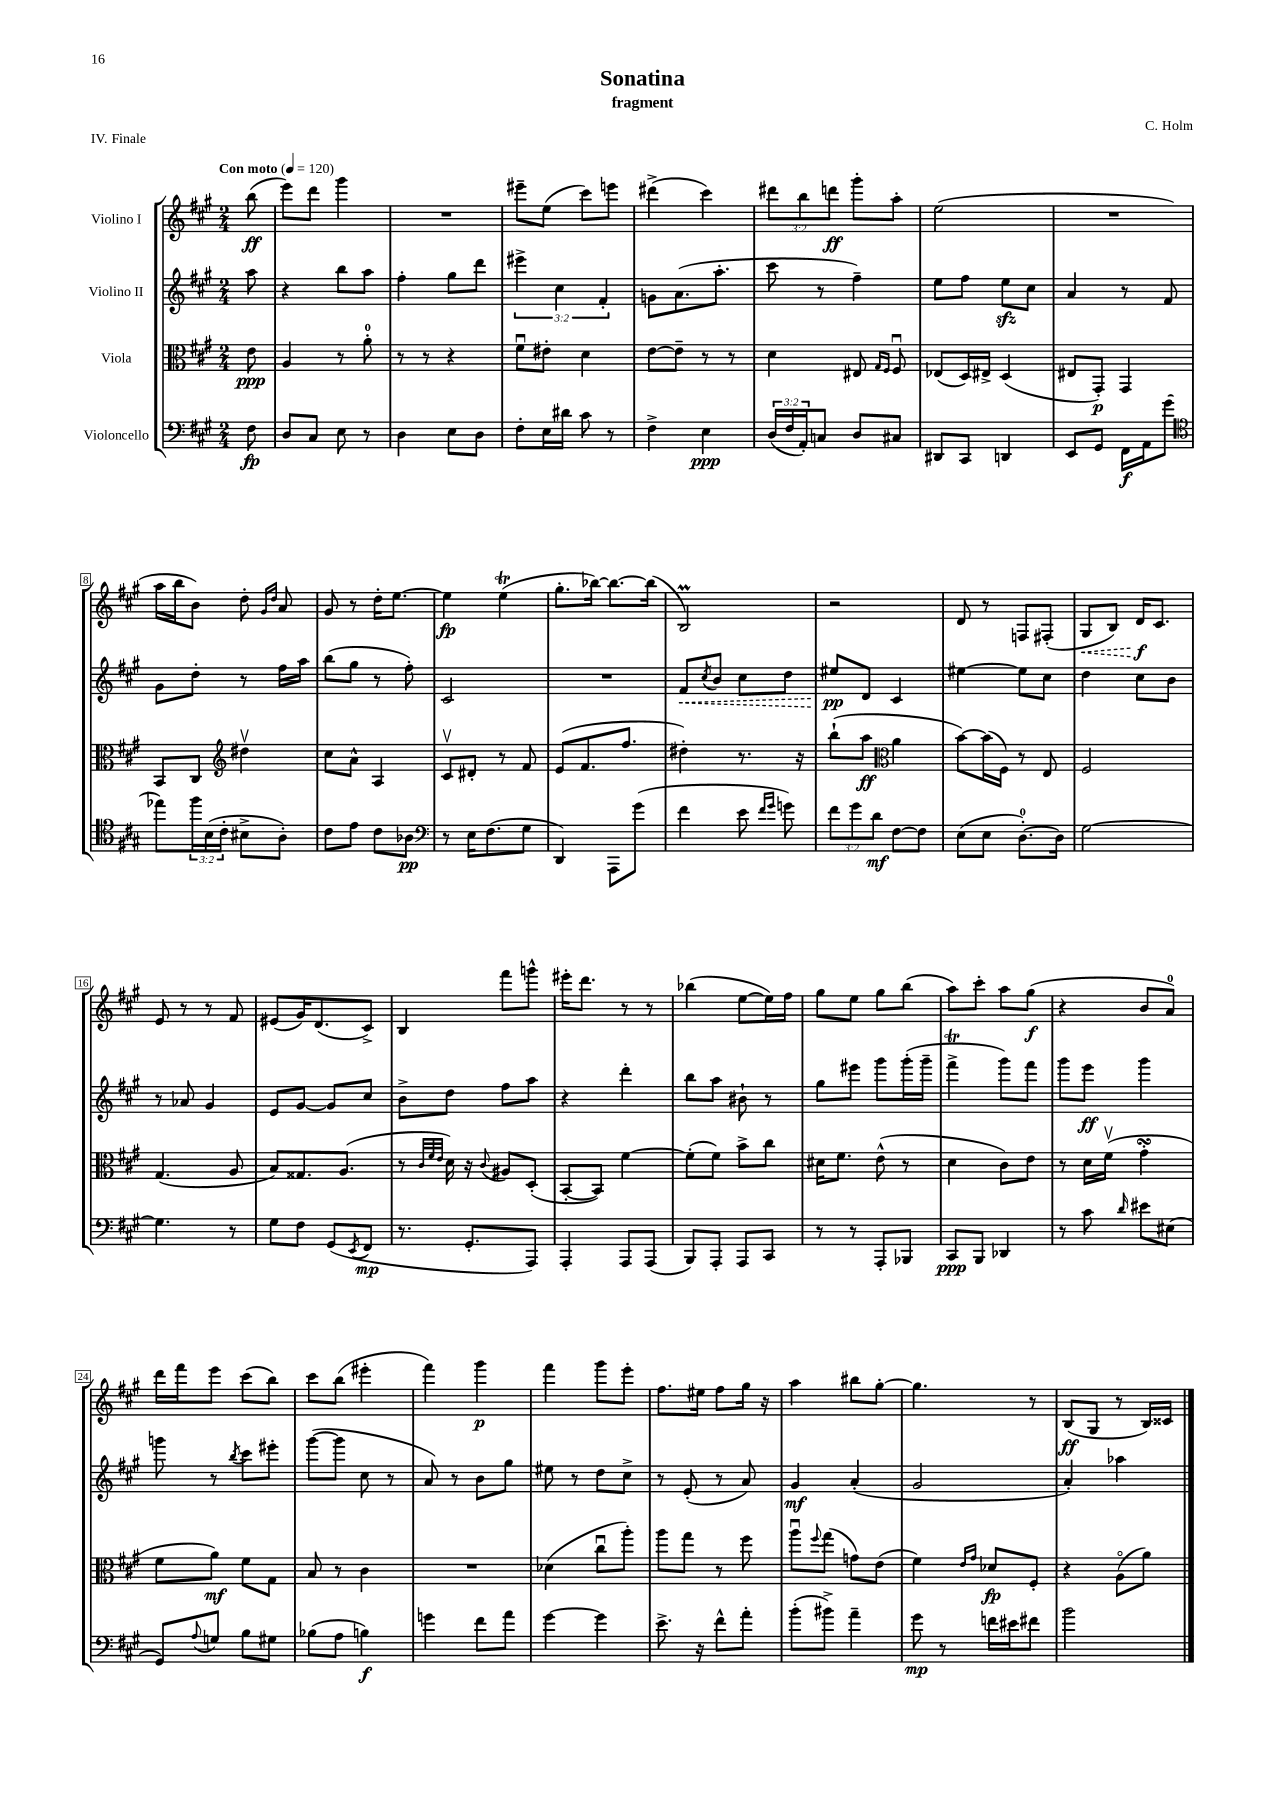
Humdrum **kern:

**kern	**dynam	**kern	**dynam	**kern	**dynam	**kern	**dynam
*part4	*part4	*part3	*part3	*part2	*part2	*part1	*part1
*staff4	*staff4	*staff3	*staff3	*staff2	*staff2	*staff1	*staff1
*I"Violoncello	*	*I"Viola	*	*I"Violino II	*	*I"Violino I	*
*clefF4	*	*clefC3	*	*clefG2	*	*clefG2	*
*k[f#c#g#]	*	*k[f#c#g#]	*	*k[f#c#g#]	*	*k[f#c#g#]	*
*M2/4	*	*M2/4	*	*M2/4	*	*M2/4	*
*MM120	*	*MM120	*	*MM120	*	*MM120	*
=	=	=	=	=	=	=	=
!	!	!	!	!	!	!LO:TX:a:B:t=Con moto	!
8F#\	fp	8e\	ppp	8aa\	.	(8bb\	ff
=1	=1	=1	=1	=1	=1	=1	=1
8D/L	.	4A/	.	4r	.	8eee\L)	.
8C#/J	.	.	.	.	.	8ddd\J	.
8E\	.	8r	.	8bb\L	.	4ggg#\	.
8r	.	8a'\	.	8aa\J	.	.	.
=2	=2	=2	=2	=2	=2	=2	=2
4D\	.	8r	.	4ff#'\	.	2r	.
.	.	8r	.	.	.	.	.
8E\L	.	4r	.	8gg#\L	.	.	.
8D\J	.	.	.	8ddd\J	.	.	.
=3	=3	=3	=3	=3	=3	=3	=3
8F#'\L	.	8f#u\L	.	6eee#X^\	.	8eee#X~\L	.
16E\L	.	8e#X'\J	.	.	.	(8ee\J	.
.	.	.	.	6cc#\	.	.	.
16d#X\JJ	.	.	.	.	.	.	.
8c#\	.	4d\	.	.	.	8ccc#\L)	.
.	.	.	.	6f#'/	.	.	.
8r	.	.	.	.	.	8eeen\J	.
=4	=4	=4	=4	=4	=4	=4	=4
4F#^\	.	[8e\L	.	8gn\L	.	(4ddd#X^\	.
.	.	8e~\J]	.	(8.a\	.	.	.
4E\	ppp	8r	.	.	.	4ccc#\)	.
.	.	.	.	8.aa'\J	.	.	.
.	.	8r	.	.	.	.	.
=5	=5	=5	=5	=5	=5	=5	=5
(24D/LL	.	4d\	.	8ccc#\	.	12ddd#X\L	.
24F#/	.	.	.	.	.	.	.
24AA'/J)	.	.	.	.	.	12bb\	.
8Cn/J	.	.	.	8r	.	.	.
.	.	.	.	.	.	12dddn\J	ff
8D/L	.	8E#X/	.	4ff#~\)	.	8ggg#'\L	.
.	.	16qqG#/LL	.	.	.	.	.
.	.	16qqF#/JJ	.	.	.	.	.
8C#X/J	.	8F#u/	.	.	.	8aa'\J	.
=6	=6	=6	=6	=6	=6	=6	=6
8DD#X/L	.	(8E-X/L	.	8ee\L	.	(2ee\	.
8CC#/J	.	16D/L)	.	8ff#\J	.	.	.
.	.	16E#X^/JJ	.	.	.	.	.
4DDn/	.	(4D/	.	8eezz\L	.	.	.
.	.	.	.	8cc#\J	.	.	.
=7	=7	=7	=7	=7	=7	=7	=7
8EE/L	.	8E#X/L	.	4a/	.	2r	.
8GG#/J	.	8GG#'/J)	p	.	.	.	.
16FF#\LL	f	4GG#/	.	8r	.	.	.
16AA\J	.	.	.	.	.	.	.
(8g#\J	.	.	.	8f#/	.	.	.
!!LO:LB:g=z
=8	=8	=8	=8	=8	=8	=8	=8
*clefC4	*	*	*	*	*	*	*
8ee-X\L)	.	8BB/L	.	8g#\L	.	16aa\LL	.
.	.	.	.	.	.	16bb\J	.
24ff#\L	.	8C#/J	.	8dd'\J	.	8b\J)	.
(24B\	.	.	.	.	.	.	.
24c#'\JJ	.	.	.	.	.	.	.
*	*	*clefG2	*	*	*	*	*
8B#X^\L	.	4dd#Xv\	.	8r	.	8dd'\	.
.	.	.	.	.	.	16qqg#/LL	.
.	.	.	.	.	.	16qqdd/JJ	.
8A'\J)	.	.	.	16ff#\LL	.	8a/	.
.	.	.	.	16aa\JJ	.	.	.
=9	=9	=9	=9	=9	=9	=9	=9
8c#\L	.	8cc#\L	.	(8bb\L	.	8g#/	.
8e\J	.	8a^^\J	.	8gg#\J	.	8r	.
8c#\L	.	4A/	.	8r	.	16dd'\KL	.
.	.	.	.	.	.	[8.ee\J	.
8A-X\J	pp	.	.	8ff#'\)	.	.	.
=10	=10	=10	=10	=10	=10	=10	=10
*clefF4	*	*	*	*	*	*	*
8r	.	8c#v/L	.	2c#/	.	4ee\]	fp
16E\KL	.	8d#X'/J	.	.	.	.	.
(8.F#\	.	.	.	.	.	.	.
.	.	8r	.	.	.	(4eeT\	.
8G#\J	.	8f#/	.	.	.	.	.
=11	=11	=11	=11	=11	=11	=11	=11
4DD/)	.	(8e/L	.	2r	.	8.gg#'\L	.
.	.	8.f#/	.	.	.	.	.
.	.	.	.	.	.	[16bb-X\Jk)	.
8AAA\L	.	.	.	.	.	8.bb-\L_	.
.	.	8.ff#/J	.	.	.	.	.
(8g#\J	.	.	.	.	.	.	.
.	.	.	.	.	.	(16bb-\Jk]	.
=12	=12	=12	=12	=12	=12	=12	=12
!	!	!	!	!	!LO:HP:b	!	!
4f#\	.	4dd#X'\)	.	8f#/L	<	2BM/)	.
.	.	.	.	8qcc#/	.	.	.
.	.	.	.	8b/J	.	.	.
8e\	.	8.r	.	8cc#\L	.	.	.
16qqf#/LL	.	.	.	.	.	.	.
16qqg#/JJ	.	.	.	.	.	.	.
8gn\)	.	.	.	8dd\J	.	.	.
.	.	16r	.	.	.	.	.
=13	=13	=13	=13	=13	=13	=13	=13
12f#\L	.	(8bb`\L	.	8ee#X/L	pp	2r	.
12g#\	.	.	.	.	.	.	.
.	.	8aa\J	ff	8d/J	[	.	.
12d\J	mf	.	.	.	.	.	.
*	*	*clefC3	*	*	*	*	*
[8F#\L	.	4a\	.	4c#/	.	.	.
8F#\J]	.	.	.	.	.	.	.
=14	=14	=14	=14	=14	=14	=14	=14
(8E\L	.	[8b\L)	.	[4ee#X\	.	8d/	.
8E\J	.	(16b\L]	.	.	.	8r	.
.	.	16F#\JJ)	.	.	.	.	.
[8.D'\L)	.	8r	.	8ee#\L]	.	8Fn/L	.
.	.	8E/	.	8cc#\J	.	(8F#X'/J	.
16D\Jk]	.	.	.	.	.	.	.
=15	=15	=15	=15	=15	=15	=15	=15
!	!	!	!	!	!	!	!LO:HP:b
[2G#\	.	2F#/	.	4dd\	.	8G#/L	<
.	.	.	.	.	.	8B/J)	.
.	.	.	.	8cc#\L	.	16d/KL	f
.	.	.	.	.	.	8.c#/J	[
.	.	.	.	8b\J	.	.	.
!!LO:LB:g=z
=16	=16	=16	=16	=16	=16	=16	=16
4.G#\]	.	(4.G#/	.	8r	.	8e/	.
.	.	.	.	8a-X/	.	8r	.
.	.	.	.	4g#/	.	8r	.
8r	.	8A/	.	.	.	8f#/	.
=17	=17	=17	=17	=17	=17	=17	=17
8G#\L	.	8B/L)	.	8e/L	.	(8e#X/L	.
8F#\J	.	8.G##X/	.	[8g#/J	.	16g#/K)	.
.	.	.	.	.	.	(8.d/	.
(8GG#/L	.	.	.	8g#/L]	.	.	.
.	.	(8.A/J	.	.	.	.	.
8qEE/	.	.	.	.	.	.	.
8FF#/J	mp	.	.	8cc#/J	.	8c#^/J)	.
=18	=18	=18	=18	=18	=18	=18	=18
8.r	.	8r	.	8b^\L	.	4B/	.
.	.	32qqc#/LLL	.	.	.	.	.
.	.	32qqf#/	.	.	.	.	.
.	.	32qqe/JJJ	.	.	.	.	.
.	.	16d\)	.	8dd\J	.	.	.
8.GG#'/L	.	16r	.	.	.	.	.
.	.	8qqc#/	.	.	.	.	.
.	.	8A#X/L	.	8ff#\L	.	8fff#\L	.
8AAA/J)	.	(8D'/J	.	8aa\J	.	8gggn^^\J	.
=19	=19	=19	=19	=19	=19	=19	=19
4AAA'/	.	[8BB'/L	.	4r	.	16eee#X'\KL	.
.	.	.	.	.	.	8.ddd\J	.
.	.	8BB/J])	.	.	.	.	.
8AAA/L	.	[4f#\	.	4ddd'\	.	8r	.
(8AAA/J	.	.	.	.	.	8r	.
=20	=20	=20	=20	=20	=20	=20	=20
8BBB/L)	.	(8f#'\L]	.	8bb\L	.	(4bb-X\	.
8AAA'/J	.	8f#\J)	.	8aa\J	.	.	.
8AAA/L	.	8b^\L	.	8b#X`\	.	[8ee\L	.
8CC#/J	.	8cc#\J	.	8r	.	16ee\L])	.
.	.	.	.	.	.	16ff#\JJ	.
=21	=21	=21	=21	=21	=21	=21	=21
8r	.	16d#X\KL	.	8gg#\L	.	8gg#\L	.
.	.	8.f#\J	.	.	.	.	.
8r	.	.	.	8eee#X\J	.	8ee\J	.
8AAA'/L	.	(8e^^\	.	8ggg#\L	.	8gg#\L	.
8BBB-X/J	.	8r	.	(16ggg#'\L	.	(8bb\J	.
.	.	.	.	16ggg#~\JJ	.	.	.
=22	=22	=22	=22	=22	=22	=22	=22
8CC#/L	ppp	4d\	.	4fff#T^\	.	8aa\L)	.
8BBB/J	.	.	.	.	.	8ccc#'\J	.
4DD-X/	.	8c#\L)	.	8ggg#\L)	.	8aa\L	.
.	.	8e\J	.	8fff#\J	.	(8gg#\J	f
=23	=23	=23	=23	=23	=23	=23	=23
8r	.	8r	.	8ggg#\L	.	4r	.
8c#\	.	16d\LL	.	8eee\J	ff	.	.
.	.	(16f#v\JJ	.	.	.	.	.
16qqd/	.	.	.	.	.	.	.
8e#X\L	.	4g#sSsS'\	.	4ggg#\	.	8b/L	.
(8E#X\J	.	.	.	.	.	8a/J)	.
!!LO:LB:g=z
=24	=24	=24	=24	=24	=24	=24	=24
8GG#/L)	.	8f#\L	.	8gggn\	.	16ddd\LL	.
.	.	.	.	.	.	16fff#\J	.
8qqA/	.	.	.	.	.	.	.
8Gn/J	.	8a\J)	mf	8r	.	8eee\J	.
.	.	.	.	8qbb/	.	.	.
8B\L	.	8f#\L	.	8ccc#\L	.	(8ccc#\L	.
8G#X\J	.	8G#\J	.	8eee#X'\J	.	8bb\J)	.
=25	=25	=25	=25	=25	=25	=25	=25
(8B-X\L	.	8B/	.	([8ggg#\L	.	8ccc#\L	.
8A\J	.	8r	.	8ggg#\J]	.	(8bb\J	.
4Bn\)	f	4c#\	.	8cc#\	.	4eee#X'\	.
.	.	.	.	8r	.	.	.
=26	=26	=26	=26	=26	=26	=26	=26
4gn\	.	2r	.	8a/)	.	4fff#\)	.
.	.	.	.	8r	.	.	.
8f#\L	.	.	.	8b\L	.	4ggg#\	p
8a\J	.	.	.	8gg#\J	.	.	.
=27	=27	=27	=27	=27	=27	=27	=27
[4g#\	.	(4d-X\	.	8ee#X\	.	4fff#\	.
.	.	.	.	8r	.	.	.
4g#\]	.	8cc#u\L	.	8dd\L	.	8ggg#\L	.
.	.	8aa'\J)	.	8cc#^\J	.	8eee'\J	.
=28	=28	=28	=28	=28	=28	=28	=28
8.e^\	.	8aa\L	.	8r	.	8.ff#\L	.
.	.	8gg#\J	.	(8e'/	.	.	.
16r	.	.	.	.	.	16ee#X\Jk	.
8f#^^\L	.	8r	.	8r	.	8ff#\L	.
8a'\J	.	8ff#\	.	8a/)	.	16gg#\Jk	.
.	.	.	.	.	.	16r	.
=29	=29	=29	=29	=29	=29	=29	=29
(8b'\L	.	8aau\L	.	4g#/	mf	4aa\	.
.	.	8qqff#/	.	.	.	.	.
8b#X^\J)	.	(8gg#\J	.	.	.	.	.
4a~\	.	8gn\L)	.	(4a'/	.	8bb#X\L	.
.	.	(8e\J	.	.	.	[8gg#'\J	.
=30	=30	=30	=30	=30	=30	=30	=30
8g#\	mp	4f#\)	.	2g#/	.	4.gg#\]	.
8r	.	.	.	.	.	.	.
.	.	16qqe/LL	.	.	.	.	.
.	.	16qqg#/JJ	.	.	.	.	.
16fn\LL	.	8d-X/L	fp	.	.	.	.
16e#X\J	.	.	.	.	.	.	.
8f#X\J	.	8F#'/J	.	.	.	8r	.
=31	=31	=31	=31	=31	=31	=31	=31
2b\	.	4r	.	4a'/)	.	(8B/L	ff
.	.	.	.	.	.	8G#/J	.
.	.	(8A\L	.	4aa-X\	.	8r	.
.	.	8a\J)	.	.	.	16B/LL)	.
.	.	.	.	.	.	16c##X/JJ	.
==	==	==	==	==	==	==	==
*-	*-	*-	*-	*-	*-	*-	*-
